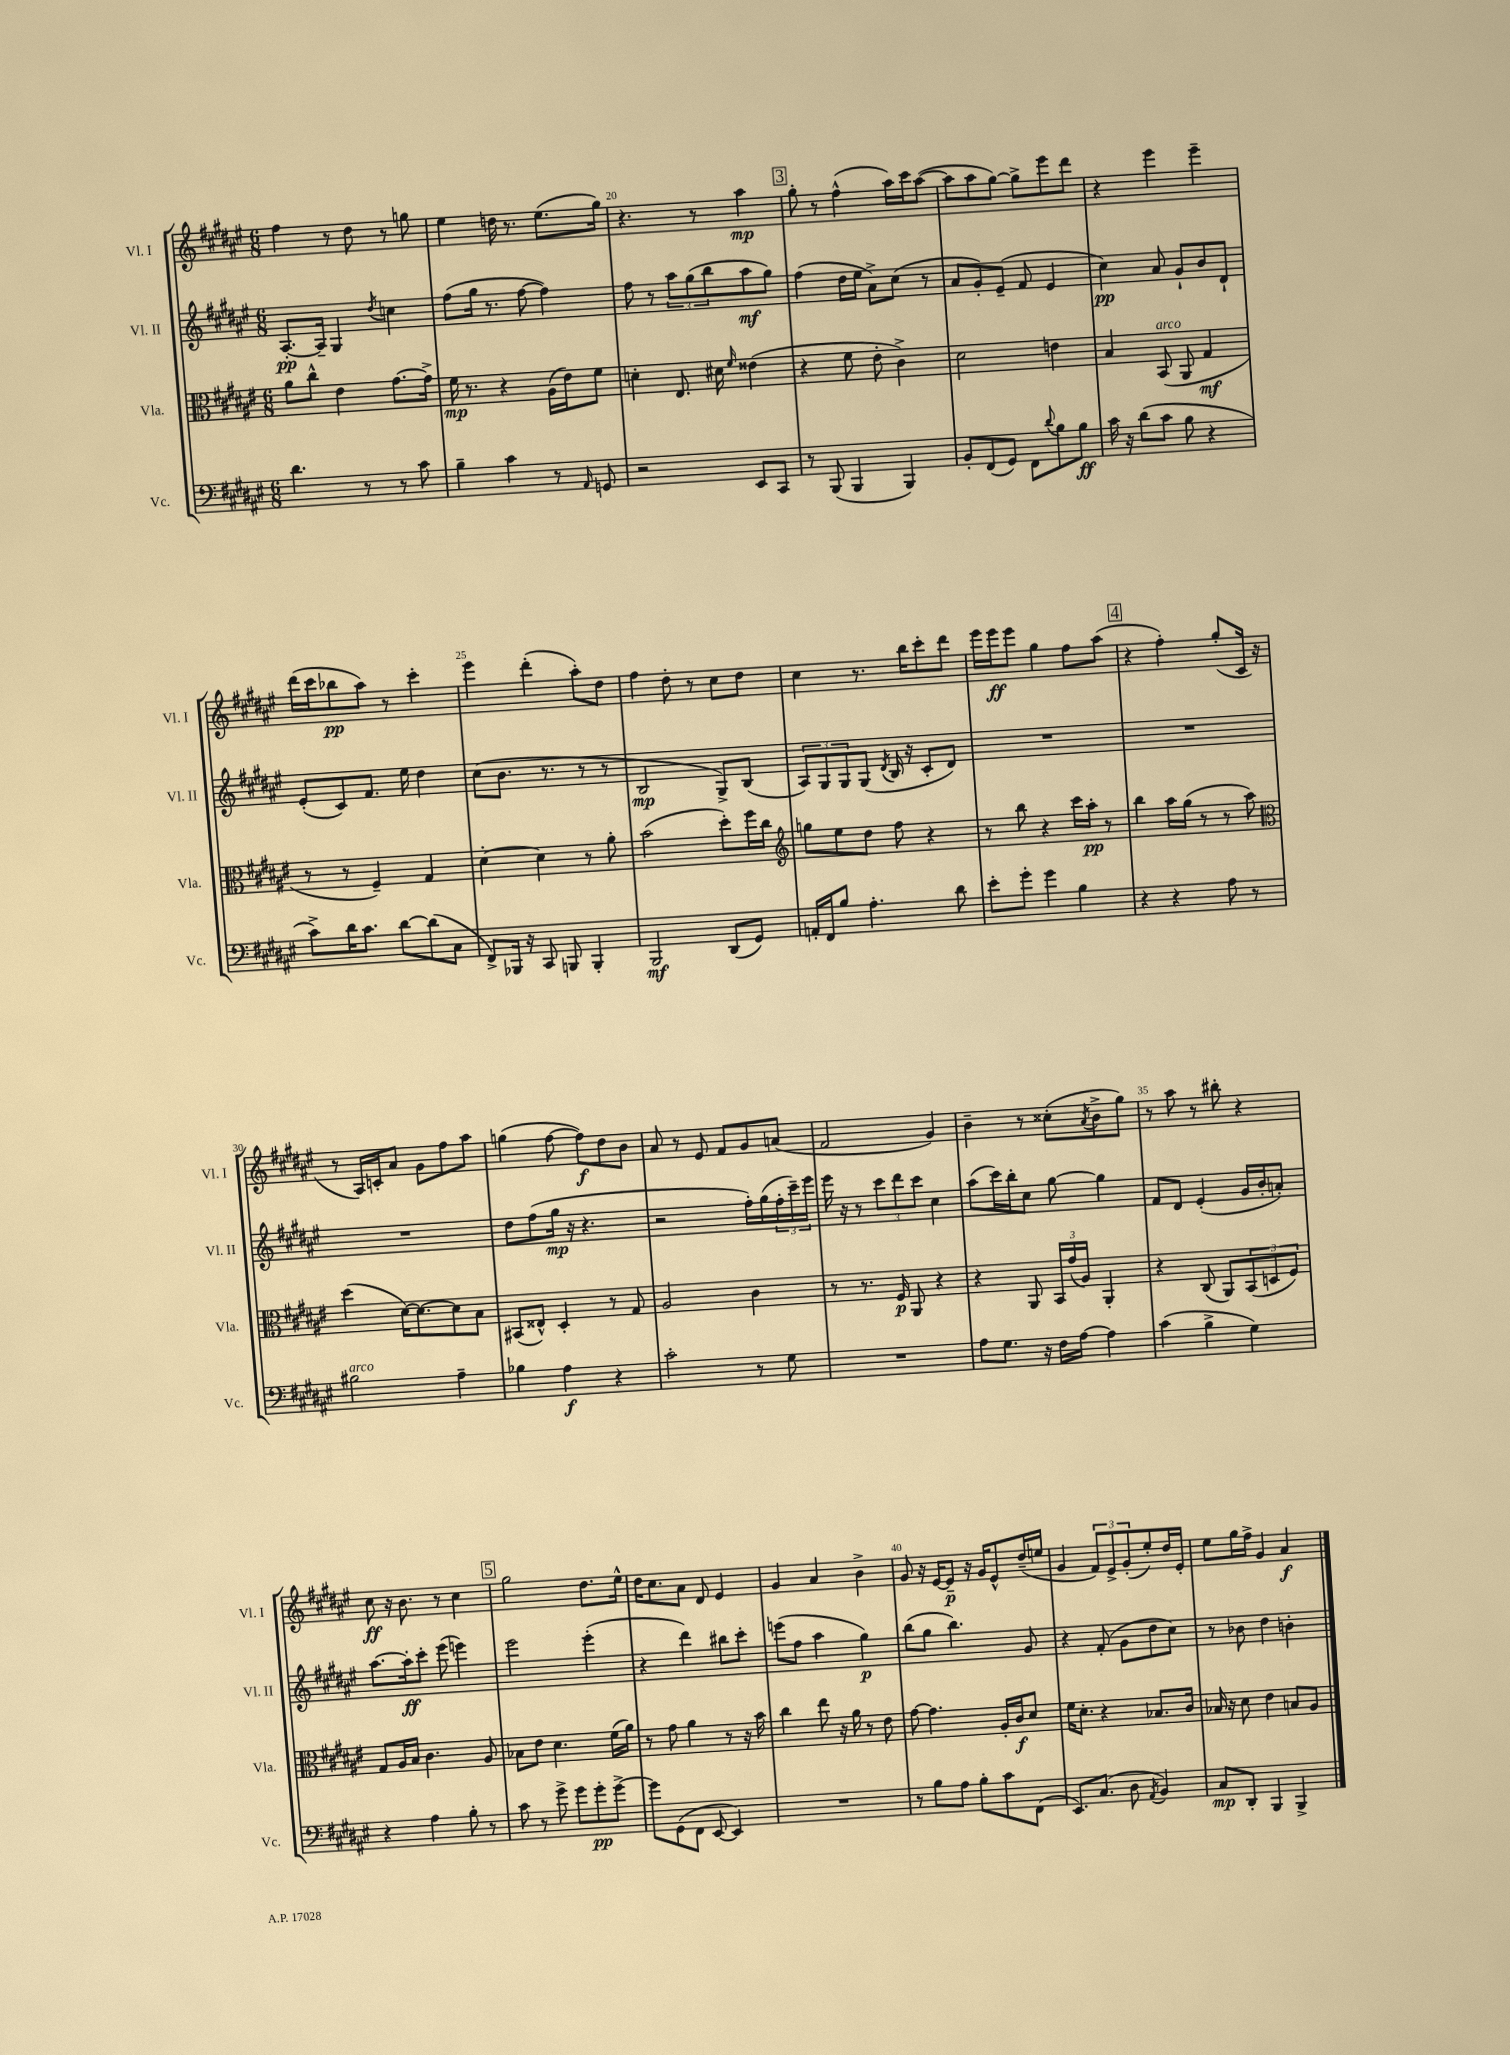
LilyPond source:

<<
\new StaffGroup <<
\new Staff = "s0" \with { instrumentName = "Vl. I" shortInstrumentName = "Vl. I" } {
    \clef treble \key fis \major \numericTimeSignature \time 6/8
    fis''4 r8 dis''8 r8 g''8 |
    eis''4 d''16 r8. eis''8.( gis''16) |
    r4. r8 ais''4\mp |
    \mark \markup { \box "3" } gis''8-. r8 fis''4-^( ais''16) cis'''16 ais''8~( |
    ais''8 ais''8 gis''8~) gis''8-> eis'''8 dis'''8 |
    r4 eis'''4 eis'''4-- |
    dis'''16( cis'''16 bes''8\pp ais''8) r8 cis'''4-. |
    eis'''4 dis'''4-.( ais''8-.) dis''8 |
    fis''4 dis''8-. r8 cis''8 dis''8 |
    cis''4 r8. b''16 cis'''8-. dis'''8 |
    eis'''16 eis'''16\ff eis'''8 gis''4 fis''8 ais''8( |
    \mark \markup { \box "4" } r4 fis''4-.) gis''8-.( cis'16 r16 |
    r8 ais16) c'16-. ais'8 gis'8 fis''8 ais''8 |
    g''4( fis''8~ fis''8\f) dis''8 b'8 |
    ais'8 r8 eis'8 fis'8 gis'8 a'8( |
    fis'2 gis'4) |
    b'4-- r8 cisis''8-.( \acciaccatura { ais'8 } b'8-> gis''8) |
    r8 ais''8 r8 bis''8-. r4 |
    cis''8\ff r16 b'8. r8 cis''4 |
    \mark \markup { \box "5" } gis''2 dis''8. eis''16-^ |
    dis''16 cis''8. ais'8 dis'8 eis'4 |
    gis'4 ais'4 b'4-> |
    gis'8 r16 eis'16~ eis'8--\p r16 gis'16 eis'8-^ dis''16--( e''16 |
    gis'4 \tuplet 3/2 { fis'8) eis'8-> gis'8-.( } eis''8-.) dis''16 eis'16-. |
    eis''8 gis''16 fis''16-> gis'4 ais'4\f \bar "|." |
}
\new Staff = "s1" \with { instrumentName = "Vl. II" shortInstrumentName = "Vl. II" } {
    \clef treble \key fis \major \numericTimeSignature \time 6/8
    ais8.~-.\pp ais16-- gis4 \acciaccatura { dis''8 } c''4 |
    fis''8( gis''16 r8. fis''8~ fis''4) |
    fis''8 r8 \tuplet 3/2 { ais''8 gis''8( b''8 } ais''8\mf gis''8) |
    \mark \markup { \box "3" } fis''4( dis''16 eis''16 ais'8->) cis''8( r8 |
    ais'8 gis'8-.) eis'8--( fis'8 eis'4 |
    cis''4\pp) ais'8 gis'8-! b'8 dis'8-! |
    eis'8-.( cis'8) fis'8. eis''16 dis''4 |
    cis''8( b'8. r8. r8 r8 |
    b2\mp gis8->) b8( |
    \tuplet 3/2 { ais8) gis8 gis8 } gis8( \acciaccatura { dis'8 } b16 r16 cis'8-. dis'8) |
    R2. |
    \mark \markup { \box "4" } R2. |
    R2. |
    dis''8 fis''8( gis''16\mp r16 r4. |
    r2 fis''16-.) gis''16( \tuplet 3/2 { fis''16-. cis'''16--) eis'''16 } |
    eis'''16 r16 r8 \tuplet 3/2 { cis'''8 dis'''8 cis'''8 } cis''4 |
    ais''8( cis'''16) b''16-. cis''8 gis''8~ gis''4 |
    fis'8 dis'8 eis'4-.( gis'16 b'16-. a'8-.) |
    ais''8.~ ais''16-.\ff cis'''8-. eis'''8( e'''4) |
    \mark \markup { \box "5" } eis'''2 eis'''4-.( |
    r4 dis'''4) bis''8 cis'''8-. |
    e'''8( fis''8 ais''4 gis''4\p) |
    b''8( gis''8 b''4.) gis'8 |
    r4 fis'8-.( gis'8 dis''8 cis''8) |
    r8 bes'8 dis''4 b'4-. \bar "|." |
}
\new Staff = "s2" \with { instrumentName = "Vla." shortInstrumentName = "Vla." } {
    \clef alto \key fis \major \numericTimeSignature \time 6/8
    ais'8 cis''8-^ eis'4 gis'8.~ gis'16-> |
    fis'16\mp r8. r4 ais16( eis'16) fis'8 |
    d'4-. eis8. dis'16 \grace { fis'16 } eisis'4( |
    \mark \markup { \box "3" } r4 fis'8 eis'8-. cis'4->) |
    dis'2 e'4 |
    b4 b,8^\markup { \italic "arco" }( ais,8 gis4\mf |
    r8 r8 fis4--) gis4 |
    dis'4~-. dis'4 r8 ais'8-. |
    b'2( dis''8-.) fis''16 cis''16 |
    \clef treble g''8 eis''8 dis''8 fis''8 r4 |
    r8 b''8 r4 cis'''16 ais''16-.\pp r8 |
    \mark \markup { \box "4" } b''4 ais''16 gis''16( r8 r8 ais''8) |
    \clef alto dis''4( dis'16~) dis'8.~ dis'8 b8 |
    bis,8( eisis8-^) dis4-. r8 gis8 |
    ais2 cis'4 |
    r8 r8. fis16\p ais,8 r4 |
    r4 ais,8 \tuplet 3/2 { b,16 gis'16( ais16) } ais,4-. |
    r4 cis8( ais,8) \tuplet 3/2 { b,8( d8 fis8) } |
    gis8 ais16 b16 cis'4. ais8 |
    \mark \markup { \box "5" } bes8 eis'8 dis'4. fis'16( ais'16) |
    r8 gis'8 ais'4 r8 r16 b'16 |
    cis''4 eis''8 r16 ais'16 r8 eis'8 |
    gis'8~ gis'4. ais16-. cis'16\f dis'8 |
    fis'16 dis'8.-. r4 bes8. cis'16 |
    bes16 r16 dis'8 eis'4 b8 ais8 \bar "|." |
}
\new Staff = "s3" \with { instrumentName = "Vc." shortInstrumentName = "Vc." } {
    \clef bass \key fis \major \numericTimeSignature \time 6/8
    dis'4. r8 r8 cis'8 |
    b4-- cis'4 r8 \grace { ais,16 } g,8 |
    r2 eis,8 cis,8 |
    \mark \markup { \box "3" } r8 b,,8( b,,4 b,,4) |
    b,8-. fis,8( gis,8) fis,8 \appoggiatura { dis'8 } b8 b8\ff |
    cis'16 r16 dis'8( cis'8 b8 r4 |
    cis'8->) dis'16 cis'8. dis'8~ dis'8( cis8 |
    fis,8->) bes,,16 r16 cis,8 b,,8 b,,4-. |
    b,,2\mf dis,8( gis,8) |
    a,16-. fis,16 b8 ais4.-. dis'8 |
    eis'8-. gis'8-. gis'4 b4 |
    \mark \markup { \box "4" } r4 r4 ais8 r8 |
    bis2^\markup { \italic "arco" } ais4-- |
    bes4 ais4\f r4 |
    cis'2-. r8 gis8 |
    R2. |
    ais8 gis8. r16 fis16 ais16~ ais4 |
    cis'4( b4-> gis4) |
    r4 ais4 b8-. r8 |
    \mark \markup { \box "5" } cis'8 r8 gis'8-> gis'8 gis'8-.\pp gis'8~-> |
    gis'8 gis,8( fis,8 eis,8~ eis,4) |
    R2. |
    r8 b8 ais8 b8-. cis'8 fis,8( |
    eis,8.) cis8.( dis8 \acciaccatura { ais,8 } b,4) |
    cis8\mp dis,8-. b,,4 b,,4-> \bar "|." |
}
>>
>>
\layout { \context { \Score currentBarNumber = #18 \override BarNumber.break-visibility = ##(#f #t #t) barNumberVisibility = #(every-nth-bar-number-visible 5) } }
